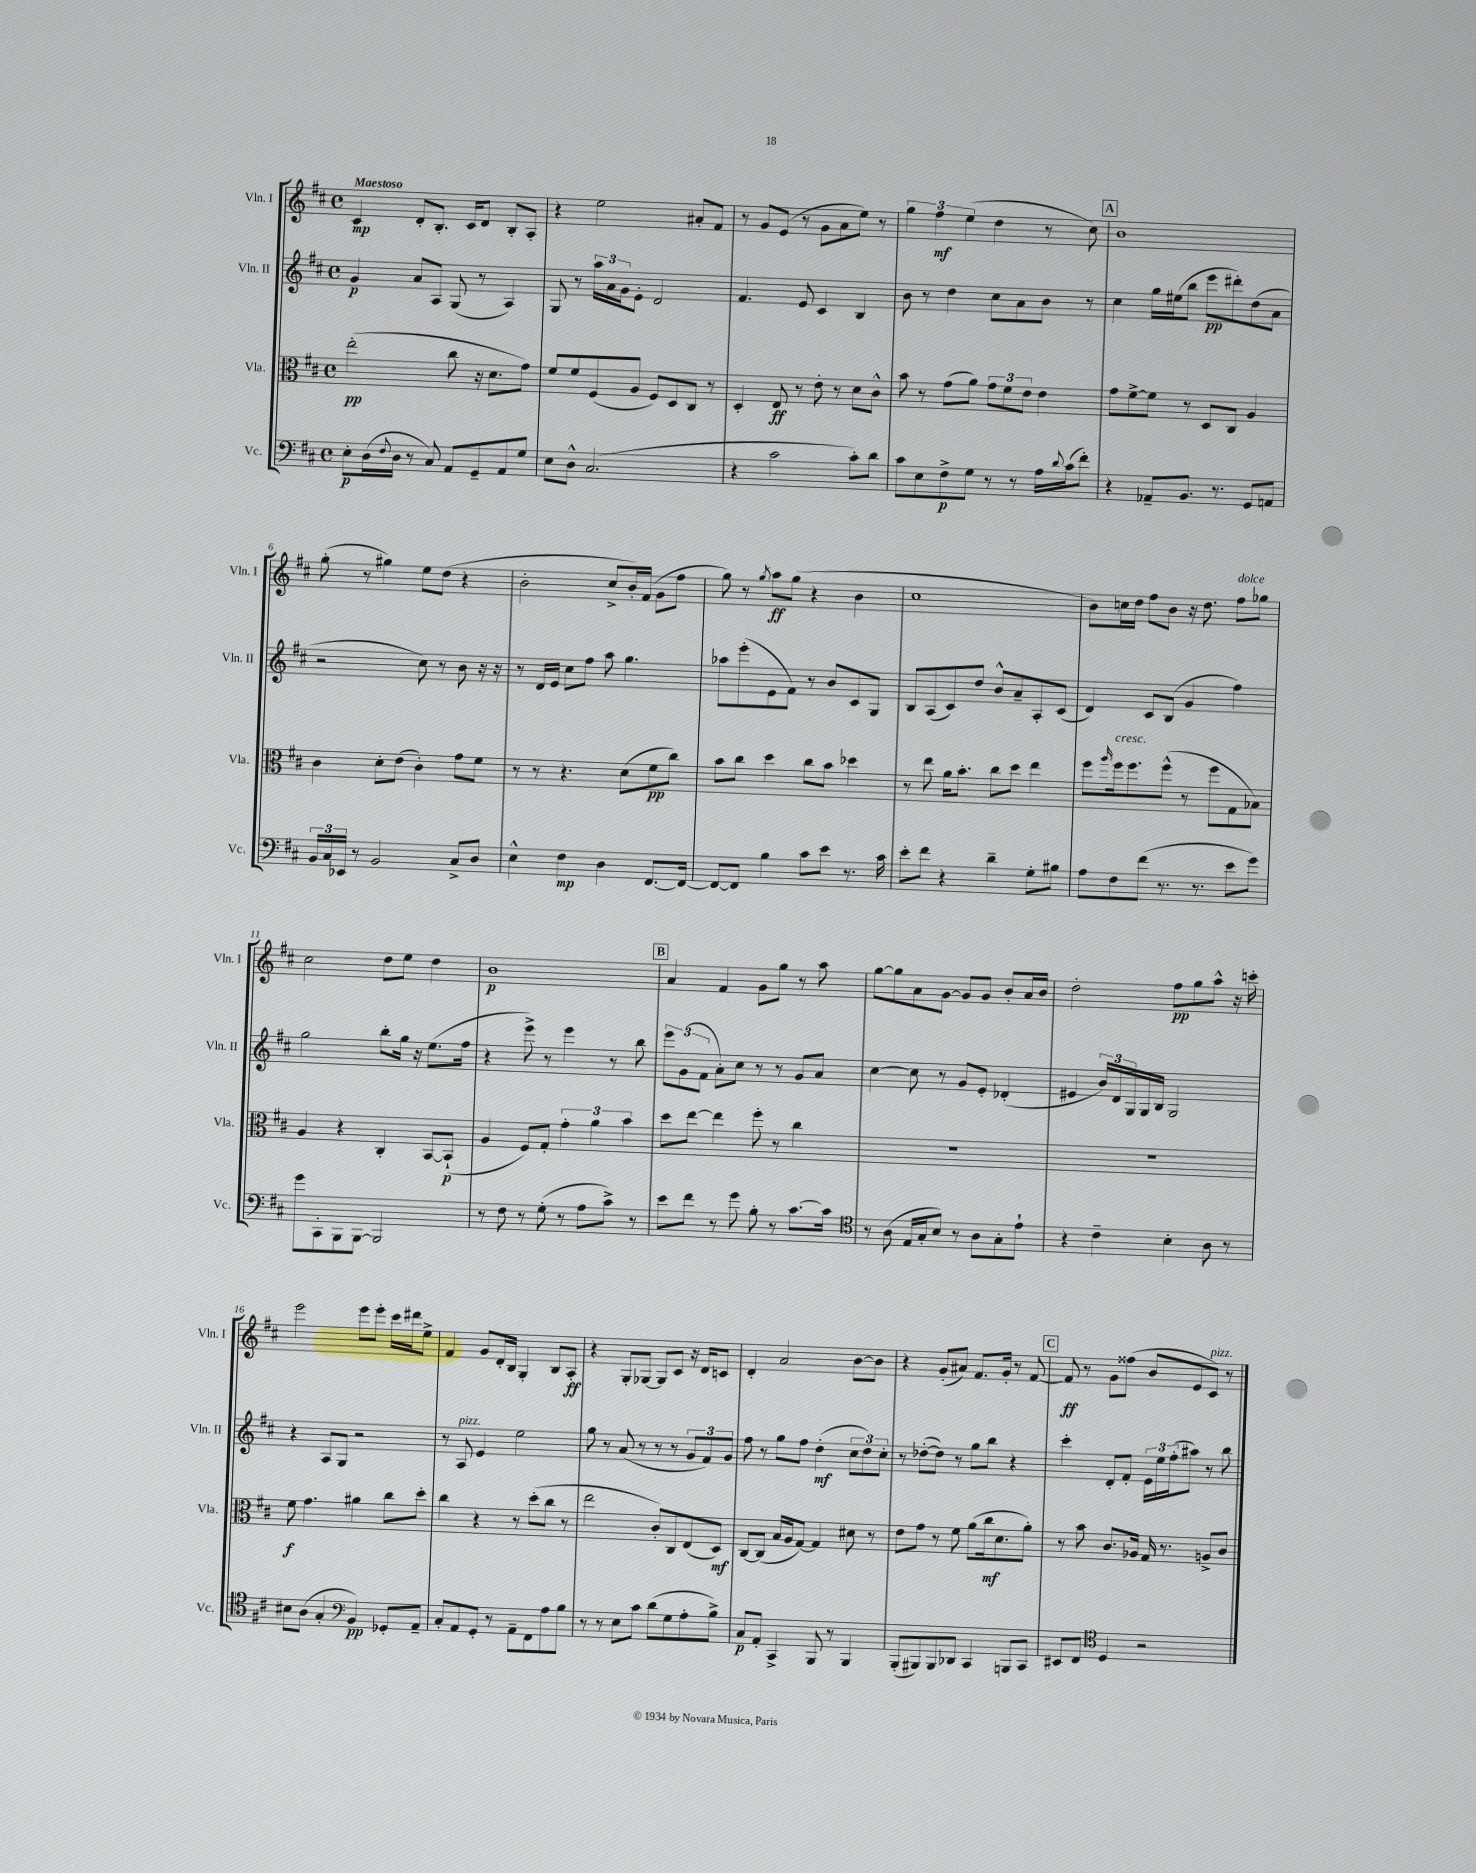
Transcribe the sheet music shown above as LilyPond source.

<<
\new StaffGroup <<
\new Staff = "s0" \with { instrumentName = "Vln. I" shortInstrumentName = "Vln. I" } {
    \clef treble \key d \major \defaultTimeSignature \time 4/4 \tempo "Maestoso"
    cis'4\mp d'8-. b8.-. cis'16 d'8 b8-. a8-. |
    r4 e''2 ais'8-. fis'8 |
    r8 g'8 e'8( r8 g'8 a'8 e''8) r8 |
    \tuplet 3/2 { g''4 fis''4\mf e''4( } d''4 r8 cis''8) |
    \mark \markup { \box "A" } b'1 |
    g''8-.( r8 gis''4) e''8 d''8( r4 |
    b'2-. cis''8-> b'16-.) fis'16( g'8 fis''8 |
    g''8) r8 \acciaccatura { g''8 } a''8\ff g''8( r4 b'4 |
    cis''1 |
    b'8) c''16 d''16 fis''8 b'8 r16 d''8. fis''8^\markup { \italic "dolce" } ges''8 |
    cis''2 d''8 e''8 d''4 |
    b'1\p |
    \mark \markup { \box "B" } a'4 fis'4 g'8 g''8 r8 a''8 |
    g''8~ g''8 a'8 g'8~ g'8 g'8 b'8-. a'16 b'16 |
    d''2-. fis''8\pp g''8 a''8-^ r16 c'''16-. |
    e'''2 e'''8 e'''8-. cis'''16 dis'''16 e''8-> |
    fis'4 g'8 d'16-. b16 g4-. b8 a8-.\ff |
    r4 g8-. ges8~ ges8 cis'8 r16 d'16 c'8 |
    d'4-. a'2 b'8~ b'8 |
    r4 g'8-.( ais'8) fis'8. g'16-. r8 fis'8~ |
    \mark \markup { \box "C" } fis'8\ff r8 g'8 fisis''8( b'8 e'8 cis'8^\markup { \italic "pizz." }) r8 \bar "|." |
}
\new Staff = "s1" \with { instrumentName = "Vln. II" shortInstrumentName = "Vln. II" } {
    \clef treble \key d \major \defaultTimeSignature \time 4/4
    g'4\p a'8 a8 g8( r8 a4) |
    g8 r8 \tuplet 3/2 { a''16 a'16 g'16 } e'8-. d'2 |
    fis'4. e'8 cis'4 b4 |
    b'8 r8 d''4 cis''8 a'8 b'8 r8 |
    \mark \markup { \box "A" } cis''4 g''16 eis''16( b''8 e'''8\pp dis'''8-.) d''8( a'8 |
    r2 cis''8) r8 b'8 r16 r16 |
    r8 d'16 e'16 cis''8 fis''8 a''8 g''4. |
    aes''8 e'''8-.( e'8 fis'8) r8 b'8 cis'8 g8 |
    b8 a8( cis'8) d''8 b'8-^ a'8-- a8-. cis'8( |
    d'4) cis'8 b8( g'4 fis''4) |
    g''2 b''8-. g''16 r16 e''8.( fis''16 |
    r4 e'''8->) r8 e'''4 r8 b''8 |
    \mark \markup { \box "B" } \tuplet 3/2 { e'''8 g'8( fis'8 } a'8-.) cis''8 r8 r8 g'8 a'8 |
    cis''4~ cis''8 r8 g'8 e'8-. des'4-.( |
    eis'4 \tuplet 3/2 { b'16) d'16 g16 } g16 b16 g2 |
    r4 a8 g8 r2 |
    r8 a8^\markup { \italic "pizz." } e'4 e''2 |
    g''8 r8 a'8( r8 r8 r8 \tuplet 3/2 { g'8 fis'8) g'8 } |
    fis''8 r8 g''8 fis''8 d''4-.\mf( \tuplet 3/2 { cis''8 d''8) cis''8-. } |
    r8 des''8~-.( des''8) r8 g''8 b''8 r4 |
    \mark \markup { \box "C" } cis'''4-. d'8-. fis'8-. \tuplet 3/2 { e'16 e''16 fis''16-.( } ais''8) r8 b''8 \bar "|." |
}
\new Staff = "s2" \with { instrumentName = "Vla." shortInstrumentName = "Vla." } {
    \clef alto \key d \major \defaultTimeSignature \time 4/4
    e''2-.\pp( cis''8 r16 d'8. g'8) |
    fis'8 fis'8 fis8( a8 fis8) d8 cis8 r8 |
    d4-. e8\ff r8 e'8-. r8 d'8 cis'8-^ |
    b'8 r8 g'8( a'8) \tuplet 3/2 { g'8 fis'8 e'8 } e'4 |
    \mark \markup { \box "A" } g'8 fis'8~-> fis'8 r8 d8 cis8 a4 |
    cis'4 d'8-. e'8( cis'4-.) g'8 fis'8 |
    r8 r8 r4. d'8( fis'8\pp cis''8) |
    b'8 cis''8 d''4 cis''8 b'8 des''4 |
    r8 e''8 a'16 b'8.-. cis''8 d''8 e''4 |
    fis''8 \grace { a''16 } fis''16^\markup { \italic "cresc." } fis''8. fis''8-^( r8 fis''8 g8 bes8) |
    a4 r4 cis4-. b,8~ b,8-!\p( |
    a4 fis8) g8-. \tuplet 3/2 { g'4-. a'4 b'4 } |
    \mark \markup { \box "B" } d''8 e''8~ e''4 fis''8-. r8 cis''4 |
    R1 |
    R1 |
    fis'8\f g'4. ais'4 cis''8 d''8-. |
    cis''4 r4 r8 d''8-.( cis''8 r8 |
    e''2 cis'8-.) cis8 e8( d8\mf) |
    cis8~ cis8( b16 a16 g8~) g4 dis'8 r8 |
    e'8 g'8 r8 fis'8 a'8( cis''16\mf d'8. a'8-.) |
    \mark \markup { \box "C" } r8 b'8 cis'8. aes16 g16 r8. a8-> cis'8 \bar "|." |
}
\new Staff = "s3" \with { instrumentName = "Vc." shortInstrumentName = "Vc." } {
    \clef bass \key d \major \defaultTimeSignature \time 4/4
    e8-.\p d16( \appoggiatura { fis8 } d16 r8 cis8) a,8 g,8-- a,8 g8 |
    e8 d8-^ cis2.( |
    r4 cis'2 cis'8-.) d'8 |
    cis'8 e8 fis8->\p g8 r8 r8 a16 \appoggiatura { d'8 } cis'16( fis'8-.) |
    \mark \markup { \box "A" } r4 aes,8-- b,8. r8. g,8 a,8 |
    \tuplet 3/2 { b,16 cis16 ees,16 } r8 b,2 cis8-> d8 |
    e4-^ fis4\mp d4 fis,8.~ fis,16~ |
    fis,8~ fis,8 b4 cis'8 e'8 r8. cis'16 |
    e'8-. fis'8 r4 d'4-- g8-. bis8 |
    a8 fis8 fis'8( r8. r8. e'8 g'8) |
    g'8 cis,8-. b,,8 b,,8~ b,,2 |
    r8 fis8 r8 g8-.( r8 a8 cis'8->) r8 |
    \mark \markup { \box "B" } e'8 fis'8 r8 g'8 b8-. r8 cis'8.~ cis'16 |
    \clef tenor r8 a8( e16 g16-. b8) r8 a8 g8-. e'8-! |
    r4 cis'4-- b4-. a8 r8 |
    bis8 a8( g4-. \clef bass b,4\pp) ges,8-. a,8-- |
    cis8-. a,8 g,8-. r8 a,8-- fis,8 a8 b8 |
    r8 r8 e8 cis'8 d'8( g8 a8-. b8->) |
    cis8\p a,8-. cis,4-> b,,8 r8 b,,4 |
    b,,8-.( bis,,8) bis,,8 des,8 cis,4 b,,8 cis,8 |
    \mark \markup { \box "C" } eis,8 fis,8 \clef tenor d4 r2 \bar "|." |
}
>>
>>
